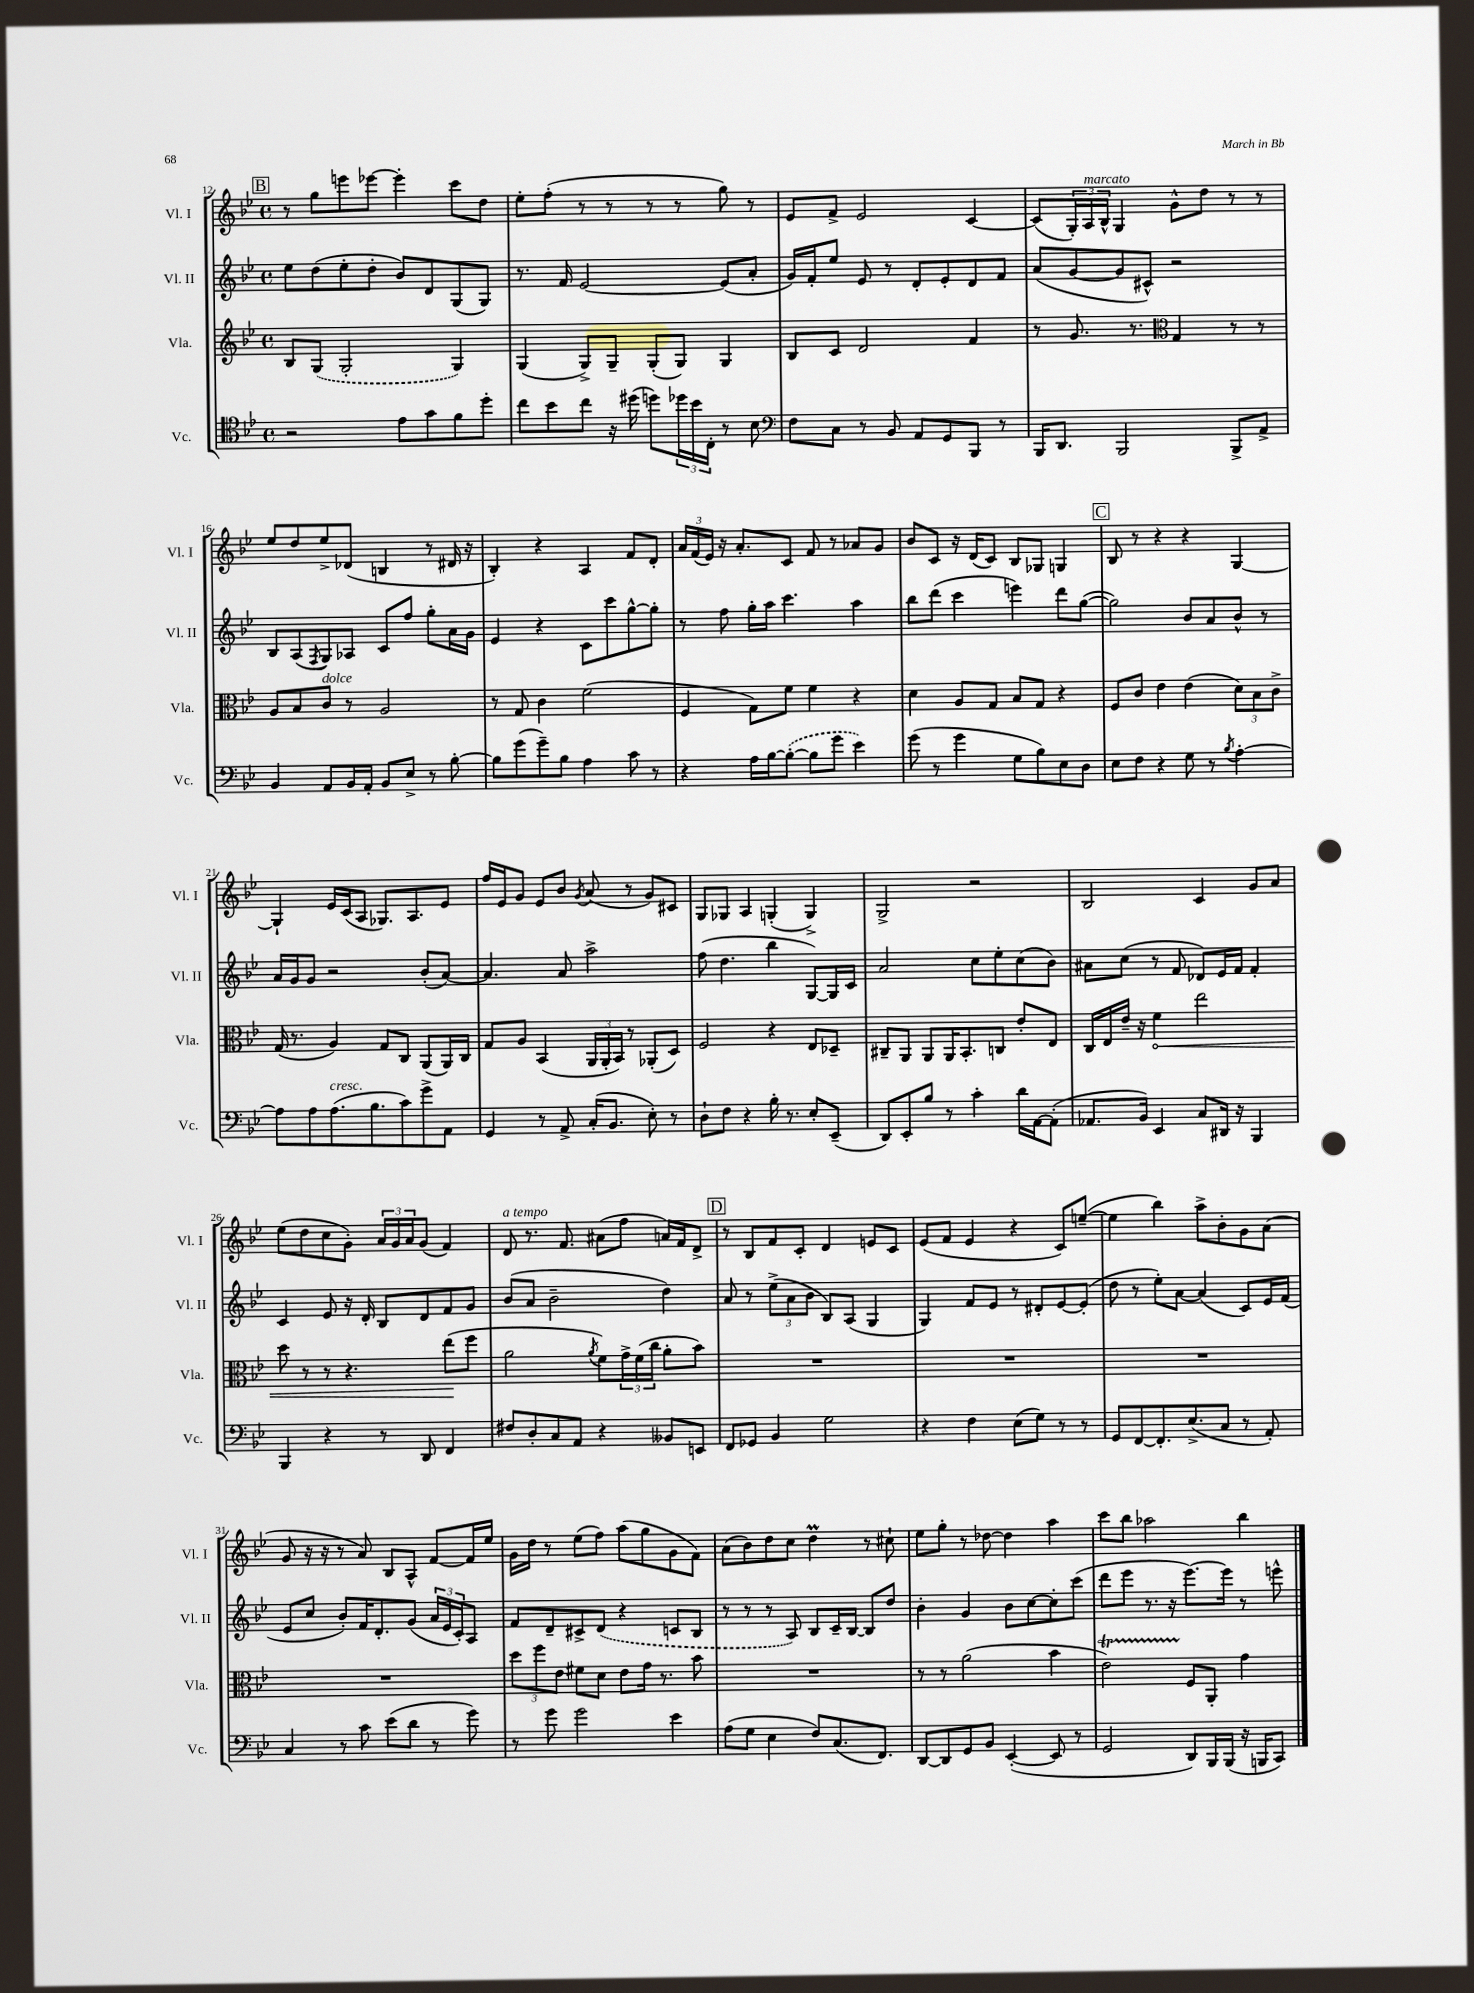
<<
\new StaffGroup <<
\new Staff = "s0" \with { instrumentName = "Vl. I" shortInstrumentName = "Vl. I" } {
    \clef treble \key bes \major \defaultTimeSignature \time 4/4
    \mark \markup { \box "B" } r8 g''8 e'''8 ees'''8~ ees'''4-. c'''8 d''8 |
    ees''8-. f''8-.( r8 r8 r8 r8 g''8) r8 |
    ees'8 f'8-> ees'2 c'4~ |
    c'8( \tuplet 3/2 { g16-.) a16^\markup { \italic "marcato" } bes16-^ } g4 g'8-^ d''8 r8 r8 |
    ees''8 d''8 ees''8-> des'8( b4 r8 dis'16 r16 |
    bes4-.) r4 a4 f'8 d'8-. |
    \tuplet 3/2 { a'16 f'16( ees'16) } r16 a'8.-. c'8 f'8 r8 aes'8 g'8 |
    bes'8 c'8 r16 d'16( c'8) bes8 ges8 g4 |
    \mark \markup { \box "C" } bes8 r8 r4 r4 g4~ |
    g4-! ees'16 c'16( a8 ges8.) a8. ees'8 |
    f''16 ees'16 g'8 ees'8 bes'8 \acciaccatura { g'8 } a'8( r8 g'8) cis'8 |
    g8 ges8 a4 g4-.( g4->) |
    g2-> r2 |
    bes2 c'4 g'8 a'8 |
    ees''8( d''8 c''8 g'8-.) \tuplet 3/2 { a'16 g'16 a'16 } g'8( f'4) |
    d'8^\markup { \italic "a tempo" } r8. f'8. ais'8( f''8 a'16) f'16 d'8-> |
    \mark \markup { \box "D" } r8 bes8 f'8 c'8-. d'4 e'8 c'8 |
    ees'8( f'8 ees'4 r4 c'8) e''8~--( |
    e''4 bes''4) a''8-> bes'8-. g'8 a'8( |
    g'8 r16 r16 r8 a'8) bes8 a8-^ f'8~ f'16 ees''16 |
    g'16 d''16 r8 ees''8( f''8) a''8( g''8 g'8 f'8) |
    a'8( bes'8) d''8 c''8 d''4\prall r8 cis''8-! |
    ees''8 g''8-. r8 des''8~ des''4 a''4 |
    c'''8 bes''8 aes''2 bes''4 \bar "|." |
}
\new Staff = "s1" \with { instrumentName = "Vl. II" shortInstrumentName = "Vl. II" } {
    \clef treble \key bes \major \defaultTimeSignature \time 4/4
    \mark \markup { \box "B" } ees''8 d''8( ees''8-. d''8-. bes'8) d'8 g8( g8) |
    r8. f'16 ees'2~ ees'8( a'8-. |
    g'16) f'16-. ees''8 ees'8 r8 d'8-. ees'8-. d'8 f'8 |
    a'8( g'8~ g'8 cis'8-^) r2 |
    bes8 a8( \acciaccatura { f8 } g8) aes8 c'8 f''8 g''8-. a'16 g'16 |
    ees'4 r4 c'8 c'''8 g''8~-^ g''8-. |
    r8 f''8 g''16-. a''16 c'''4. a''4 |
    bes''8 d'''8( c'''4 e'''4) d'''8 g''8~( |
    \mark \markup { \box "C" } g''2) bes'8 a'8 bes'8-^ r8 |
    a'16 g'16 g'8 r2 bes'8-.( a'8~) |
    a'4. a'8 a''2-> |
    f''8( d''4. bes''4 g8~) g16 c'16 |
    a'2 c''8 ees''8-. c''8( bes'8) |
    ais'8 c''8( r8 f'8 des'8) ees'16 f'16 f'4-. |
    c'4 ees'8 r16 d'16-. bes8 d'8 f'8 g'8 |
    bes'8( a'8 bes'2-- d''4) |
    \mark \markup { \box "D" } a'8 r8 \tuplet 3/2 { ees''8->( a'8 bes'8 } bes8) a8( g4 |
    g4) f'8 ees'8 r8 dis'8-. ees'8~ ees'8-.( |
    d''8 r8 ees''8-.) a'8~ a'4( c'8) ees'16 f'16( |
    ees'8 c''8 bes'8-.) f'16 d'8.-. g'8( \tuplet 3/2 { a'16 ees'16 c'16-.) } a8 |
    f'8 d'8-- cis'8-> \once \slurDashed d'8( r4 c'8 bes8 |
    r8 r8 r8 a8) bes8 c'16-- bes16~ bes8 d''8 |
    bes'4-. g'4 bes'8 c''8~ c''8-. c'''8( |
    d'''8 ees'''8 r8. r16 ees'''8.~) ees'''16 r8 e'''8-^ \bar "|." |
}
\new Staff = "s2" \with { instrumentName = "Vla." shortInstrumentName = "Vla." } {
    \clef treble \key bes \major \defaultTimeSignature \time 4/4
    \mark \markup { \box "B" } bes8 \once \slurDashed g8( g2-. g4) |
    g4( g8->) g8-- g8-.( g8) g4 |
    bes8 c'8 d'2 f'4 |
    r8 g'8. r8. \clef alto g4 r8 r8 |
    a8 bes8 c'8^\markup { \italic "dolce" } r8 a2 |
    r8 g8 c'4 f'2( |
    f4 g8) f'8 f'4 r4 |
    d'4 a8 g8 bes8 g8 r4 |
    \mark \markup { \box "C" } f8 c'8 ees'4 ees'4( \tuplet 3/2 { d'8) bes8 c'8-> } |
    g16( r8. a4) g8 c8 a,8( a,16) c16 |
    g8 a8 bes,4( \tuplet 3/2 { a,16 a,16-. bes,16) } r8 aes,8-.( d8) |
    f2 r4 ees8 des8-- |
    cis8-- a,8 a,8 a,16 bes,8.-. c8 ees'8-. ees8 |
    c16 ees16 ees'16-- r16 \once \override Hairpin.circled-tip = ##t f'4\< ees''2 |
    d''8 r8 r8 r4. ees''8\!( f''8 |
    a'2 \acciaccatura { a'8 } f'8) \tuplet 3/2 { g'16-> f'16( c''16 } a'8-. bes'8) |
    \mark \markup { \box "D" } R1 |
    R1 |
    R1 |
    R1 |
    \tuplet 3/2 { d''8 f''8 ees'8 } fis'8 d'8 ees'8 g'16 r8. bes'8 |
    R1 |
    r8 r8 a'2( bes'4 |
    ees'2\startTrillSpan) f8\stopTrillSpan a,8-. g'4 \bar "|." |
}
\new Staff = "s3" \with { instrumentName = "Vc." shortInstrumentName = "Vc." } {
    \clef tenor \key bes \major \defaultTimeSignature \time 4/4
    \mark \markup { \box "B" } r2 ees'8 g'8 f'8 d''8-. |
    c''8 bes'8 c''8 r16 dis''16( d''8) \tuplet 3/2 { des''16 bes'16 c16-. } r8 bes8 |
    \clef bass f8 c8 r8 bes,8 a,8 g,8 bes,,8 r8 |
    bes,,16 d,8. bes,,2 bes,,8-> a,8-> |
    bes,4 a,8 bes,16 a,16-. bes,8 ees8-> r8 bes8~-. |
    bes8 g'8( g'8--) bes8 a4 c'8 r8 |
    r4 a16 bes16~ \once \slurDashed bes8~-.( bes8 g'8 ees'4) |
    g'8( r8 g'4 g8 bes8) ees8 d8 |
    \mark \markup { \box "C" } ees8 f8 r4 g8 r8 \acciaccatura { bes8 } a4~-. |
    a8 a8 a8.^\markup { \italic "cresc." }( bes8. c'8) g'8-> a,8 |
    g,4 r8 a,8-> c16-.( bes,8. ees8-.) r8 |
    d8-! f8 r4 bes16-. r8. ees8-. ees,8--( |
    d,8) ees,8-. bes8 r8 c'4-. d'16 a,16~ a,8-.( |
    aes,8. bes,16) ees,4 c8 dis,16 r16 bes,,4 |
    bes,,4 r4 r8 d,8 f,4 |
    fis8 d8-. c8 a,8 r4 beses,8 e,8 |
    \mark \markup { \box "D" } f,8 ges,8 bes,4 g2 |
    r4 f4 ees8( g8) r8 r8 |
    g,8 f,8~ f,8.-. ees8.->( c8 r8 a,8-.) |
    c4 r8 c'8 ees'8( d'8 r8 g'8) |
    r8 g'8 g'2 ees'4 |
    a8( g8 ees4 f8) c8.( f,8.) |
    d,8~ d,8 g,8 bes,8 ees,4~-.( ees,8 r8 |
    g,2 d,8) bes,,16 bes,,16( r16 b,,16 c,8) \bar "|." |
}
>>
>>
\layout { \context { \Score currentBarNumber = #12 } }
